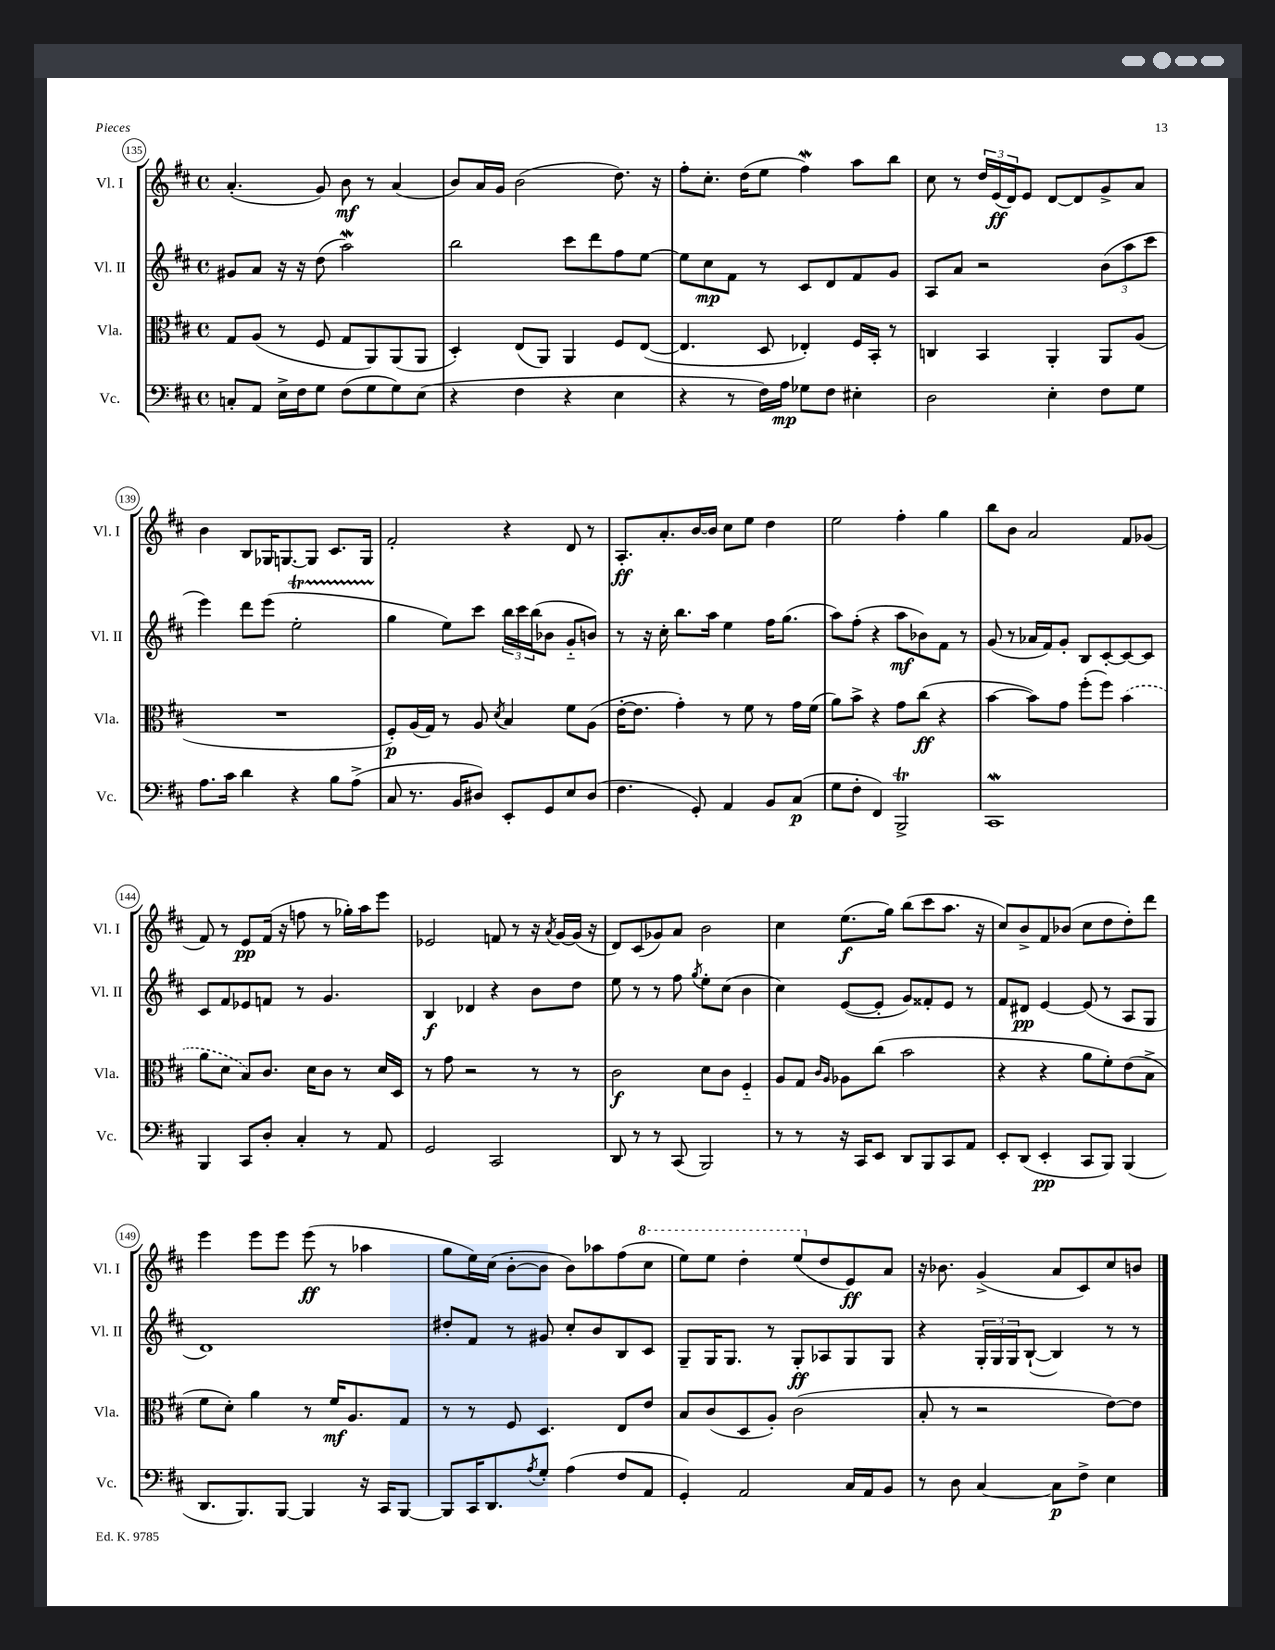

**kern	**dynam	**kern	**dynam	**kern	**dynam	**kern	**dynam
*part4	*part4	*part3	*part3	*part2	*part2	*part1	*part1
*staff4	*staff4	*staff3	*staff3	*staff2	*staff2	*staff1	*staff1
*I"Vc.	*	*I"Vla.	*	*I"Vl. II	*	*I"Vl. I	*
*I'Vc.	*	*I'Vla.	*	*I'Vl. II	*	*I'Vl. I	*
*clefF4	*	*clefC3	*	*clefG2	*	*clefG2	*
*k[f#c#]	*	*k[f#c#]	*	*k[f#c#]	*	*k[f#c#]	*
*M4/4	*	*M4/4	*	*M4/4	*	*M4/4	*
*met(c)	*	*met(c)	*	*met(c)	*	*met(c)	*
=135	=135	=135	=135	=135	=135	=135	=135
8Cn'/L	.	8G/L	.	8g#X/L	.	(4.a'/	.
8AA/J	.	(8A/J	.	8a/J	.	.	.
16E^\LL	.	8r	.	16r	.	.	.
16F#\J	.	.	.	16r	.	.	.
8G\J	.	8F#/	.	(8dd\	.	8g/)	.
(8F#\L	.	8G/L	.	2aaW\)	.	8b\	mf
8G\	.	8AA/)	.	.	.	8r	.
8G\)	.	(8AA/	.	.	.	(4a/	.
(8E\J	.	8AA/J	.	.	.	.	.
=136	=136	=136	=136	=136	=136	=136	=136
4r	.	4D'/)	.	2bb\	.	8b/L)	.
.	.	.	.	.	.	16a/L	.
.	.	.	.	.	.	16g/JJ	.
4F#\	.	(8E/L	.	.	.	(2b\	.
.	.	8AA/J)	.	.	.	.	.
4r	.	4AA/	.	8ccc#\L	.	.	.
.	.	.	.	8ddd\	.	.	.
4E\	.	8F#/L	.	8ff#\	.	8.dd\)	.
.	.	([8E/J	.	[8ee\J	.	.	.
.	.	.	.	.	.	16r	.
=137	=137	=137	=137	=137	=137	=137	=137
4r	.	4.E/]	.	8ee\L]	.	8ff#'\L	.
.	.	.	.	8cc#\	mp	8.cc#'\J	.
8r	.	.	.	8f#\J	.	.	.
.	.	.	.	.	.	(16dd\KL	.
16F#\LL)	.	8D/	.	8r	.	8ee\J	.
16A\JJ	mp	.	.	.	.	.	.
8G-X\L	.	4E-X'/)	.	8c#/L	.	4ff#W\)	.
8F#\J	.	.	.	8d/	.	.	.
4E#X'\	.	16F#/LL	.	8f#/	.	8aa\L	.
.	.	16BB'/JJ	.	.	.	.	.
.	.	8r	.	8g/J	.	8bb\J	.
=138	=138	=138	=138	=138	=138	=138	=138
2D\	.	4Cn/	.	8A/L	.	8cc#\	.
.	.	.	.	8a/J	.	8r	.
.	.	4BB/	.	2r	.	24dd/LL	.
.	.	.	.	.	.	(24e/	ff
.	.	.	.	.	.	24d/J)	.
.	.	.	.	.	.	8e/J	.
4E'\	.	4AA'/	.	.	.	[8d/L	.
.	.	.	.	.	.	8d/]	.
8F#\L	.	8AA/L	.	(12b\L	.	8g^/	.
.	.	.	.	12aa\	.	.	.
8G\J	.	(8A/J	.	.	.	8a/J	.
.	.	.	.	12ccc#\J	.	.	.
!!LO:LB:g=z
=139	=139	=139	=139	=139	=139	=139	=139
8.A\L	.	1r	.	4eee\)	.	4b\	.
16c#\Jk	.	.	.	.	.	.	.
4d\	.	.	.	8ddd\L	.	8B/L	.
.	.	.	.	(8eee\J	.	16G-X/K	.
.	.	.	.	.	.	[8.Gn/	.
4r	.	.	.	2eeT'\	.	.	.
.	.	.	.	.	.	8G/J]	.
8B\L	.	.	.	.	.	8.c#/L	.
(8A^\J	.	.	.	.	.	.	.
.	.	.	.	.	.	16G/Jk	.
=140	=140	=140	=140	=140	=140	=140	=140
8C#/	.	8F#'/L)	p	4gg\	.	2f#'/	.
8.r	.	(16A/L	.	.	.	.	.
.	.	16G/JJ)	.	.	.	.	.
.	.	8r	.	8ee\L)	.	.	.
16BB/KL	.	.	.	.	.	.	.
8D#X/J)	.	8A/	.	8ccc#\J	.	.	.
.	.	8qd/	.	.	.	.	.
8EE'/L	.	4B/	.	24bb\LL	.	4r	.
.	.	.	.	24ccc#\	.	.	.
.	.	.	.	(24bb\J	.	.	.
8GG/	.	.	.	8b-X\J	.	.	.
8E/	.	8f#\L	.	8g/L	.	8d/	.
(8D#/J	.	(8A\J	.	8bn/J)	.	8r	.
=141	=141	=141	=141	=141	=141	=141	=141
4.F#\	.	[16e'\KL	.	8r	.	8.A'/L	ff
.	.	8.e\J]	.	.	.	.	.
.	.	.	.	16r	.	.	.
.	.	.	.	16cc#'\	.	8.a'/	.
.	.	4g'\)	.	8.bb\L	.	.	.
8GG'/)	.	.	.	.	.	[16b/L	.
.	.	.	.	16aa\Jk	.	16b/JJ]	.
4AA/	.	8r	.	4ee\	.	8cc#\L	.
.	.	8f#\	.	.	.	8ee\J	.
8BB/L	.	8r	.	16ff#\KL	.	4dd\	.
.	.	.	.	(8.gg\J	.	.	.
(8C#/J	p	16g\LL	.	.	.	.	.
.	.	(16f#\JJ	.	.	.	.	.
=142	=142	=142	=142	=142	=142	=142	=142
8G\L	.	8a\L)	.	8aa\L)	.	2ee\	.
8F#'\J	.	8b^\J	.	(8ff#'\J	.	.	.
4FF#/)	.	4r	.	4r	.	.	.
2BBBT^/	.	8g\L	.	8aa\L	mf	4ff#'\	.
.	.	(8cc#\J	ff	8b-X\)	.	.	.
.	.	4r	.	8f#\J	.	4gg\	.
.	.	.	.	8r	.	.	.
=143	=143	=143	=143	=143	=143	=143	=143
1CC#W	.	[4b\	.	(8g/	.	8bb\L	.
.	.	.	.	8r	.	8b\J	.
.	.	8b\L])	.	16a-X/LL	.	2a/	.
.	.	.	.	16f#/J)	.	.	.
.	.	8g\J	.	8g'/J	.	.	.
.	.	(8ff#'\L	.	8B/L	.	.	.
.	.	8ff#\J)	.	[8c#'/	.	.	.
.	.	(4b\	.	8c#/_	.	8f#/L	.
.	.	.	.	8c#/J]	.	(8g-X/J	.
!!LO:LB:g=z
=144	=144	=144	=144	=144	=144	=144	=144
4BBB/	.	8a\L	.	8c#/L	.	8f#/)	.
.	.	8d\J	.	8f#/	.	8r	.
8CC#/L	.	8B/L)	.	8e-X/	.	8e/L	pp
8D'/J	.	8.c#/J	.	8fn/J	.	(16f#/Jk	.
.	.	.	.	.	.	16r	.
4C#'/	.	.	.	8r	.	8ffn\	.
.	.	16d\KL	.	.	.	.	.
.	.	8c#\J	.	4.g/	.	8r	.
8r	.	8r	.	.	.	16gg-X'\LL)	.
.	.	.	.	.	.	16aa\J	.
8AA/	.	16d/LL	.	.	.	8eee\J	.
.	.	16D/JJ	.	.	.	.	.
=145	=145	=145	=145	=145	=145	=145	=145
2GG/	.	8r	.	4B/	f	2e-X/	.
.	.	8g\	.	.	.	.	.
.	.	2r	.	4d-X/	.	.	.
2CC#/	.	.	.	4r	.	8fn/	.
.	.	.	.	.	.	8r	.
.	.	8r	.	8b\L	.	16r	.
.	.	.	.	.	.	8qa/	.
.	.	.	.	.	.	[16g/LL	.
.	.	8r	.	8dd\J	.	(16g/JJ]	.
.	.	.	.	.	.	16r	.
=146	=146	=146	=146	=146	=146	=146	=146
8DD/	.	2c#\	f	8ee\	.	8d/L)	.
8r	.	.	.	8r	.	(8c#/	.
8r	.	.	.	8r	.	8g-X/)	.
(8CC#/	.	.	.	8ff#\	.	8a/J	.
.	.	.	.	8qgg/	.	.	.
2BBB/)	.	8d\L	.	8ee'\L	.	2b\	.
.	.	8c#\J	.	(8cc#\J	.	.	.
.	.	4F#/	.	4b\	.	.	.
=147	=147	=147	=147	=147	=147	=147	=147
8r	.	8A/L	.	4cc#\)	.	4cc#\	.
8r	.	8G/J	.	.	.	.	.
.	.	16qqc#/LL	.	.	.	.	.
.	.	16qqA/JJ	.	.	.	.	.
16r	.	8A-X\L	.	([8e/L	.	(8.ee\L	f
16CC#/KL	.	.	.	.	.	.	.
8EE/J	.	(8cc#\J	.	8e'/J]	.	.	.
.	.	.	.	.	.	16gg\Jk)	.
8DD/L	.	2b\	.	8g/L)	.	(8bb\L	.
8BBB/	.	.	.	8f##X'/	.	8ccc#\	.
8CC#/	.	.	.	8e/J	.	8.aa\J	.
8AA/J	.	.	.	8r	.	.	.
.	.	.	.	.	.	16r	.
=148	=148	=148	=148	=148	=148	=148	=148
8EE'/L	.	4r	.	8f#/L	.	8cc#/L)	.
(8DD/J	.	.	.	8d#X/J	pp	8b^/	.
4EE'/	pp	4r	.	[4e/	.	8f#/	.
.	.	.	.	.	.	(8b-X/J	.
8CC#/L	.	8a\L	.	(8e/]	.	8cc#\L	.
8BBB/J)	.	8f#'\)	.	8r	.	8dd\	.
(4BBB/	.	(8e\	.	8A/L	.	8dd'\)	.
.	.	8B^\J	.	8G/J	.	8ddd\J	.
!!LO:LB:g=z
=149	=149	=149	=149	=149	=149	=149	=149
8.DD/L	.	8f#\L	.	1d)	.	4eee\	.
.	.	8d'\J)	.	.	.	.	.
8.BBB/)	.	.	.	.	.	.	.
.	.	4a\	.	.	.	8eee\L	.
[8BBB/J	.	.	.	.	.	8eee\J	.
4BBB/]	.	8r	.	.	.	(8eee\	ff
.	.	16f#/KL	mf	.	.	8r	.
.	.	8.A/	.	.	.	.	.
16r	.	.	.	.	.	4aa-X\	.
16CC#/KL	.	.	.	.	.	.	.
[8BBB/J	.	8G/J	.	.	.	.	.
=150	=150	=150	=150	=150	=150	=150	=150
8BBB/L]	.	8r	.	8dd#X'/L	.	8gg\L	.
16CC#/K	.	8r	.	8f#/J	.	16ee\L)	.
8.DD/	.	.	.	.	.	(16cc#\JJ	.
.	.	8F#/	.	8r	.	[8b'\L	.
8qA/	.	.	.	.	.	.	.
8G'/J	.	4.D/	.	8g#X/	.	8b\J]	.
(4A\	.	.	.	8cc#'/L	.	8b\L)	.
.	.	.	.	8b/	.	8aa-X\	.
8F#/L	.	8E/L	.	8B/	.	(8ff#\	.
*	*	*	*	*	*	*8va	*
8AA/J	.	8e/J	.	8c#/J	.	8ccc#\J	.
=151	=151	=151	=151	=151	=151	=151	=151
4GG'/)	.	8B/L	.	8G~/L	.	8eee\L)	.
.	.	(8c#/	.	16G/K	.	8eee\J	.
.	.	.	.	8.G/J	.	.	.
2AA/	.	8D/	.	.	.	4ddd'\	.
.	.	8A'/J)	.	8r	.	.	.
.	.	(2c#\	.	8G'/L	ff	(8eee/L	.
*	*	*	*	*	*	*X8va	*
.	.	.	.	8A-X/	.	8dd/	.
16C#/LL	.	.	.	8G/	.	8e/)	ff
16AA/J	.	.	.	.	.	.	.
8BB/J	.	.	.	8G/J	.	8a/J	.
=152	=152	=152	=152	=152	=152	=152	=152
8r	.	8B'/	.	4r	.	16r	.
.	.	.	.	.	.	8.b-X\	.
8D\	.	8r	.	.	.	.	.
[4C#/	.	2r	.	24G'/LL	.	(4g^/	.
.	.	.	.	24G/	.	.	.
.	.	.	.	24G/J	.	.	.
.	.	.	.	([8B`/J	.	.	.
8C#\L]	p	.	.	4B/])	.	8a/L	.
8F#^\J	.	.	.	.	.	8c#/)	.
4E\	.	[8e\L)	.	8r	.	8cc#/	.
.	.	8e\J]	.	8r	.	8bn/J	.
==	==	==	==	==	==	==	==
*-	*-	*-	*-	*-	*-	*-	*-
